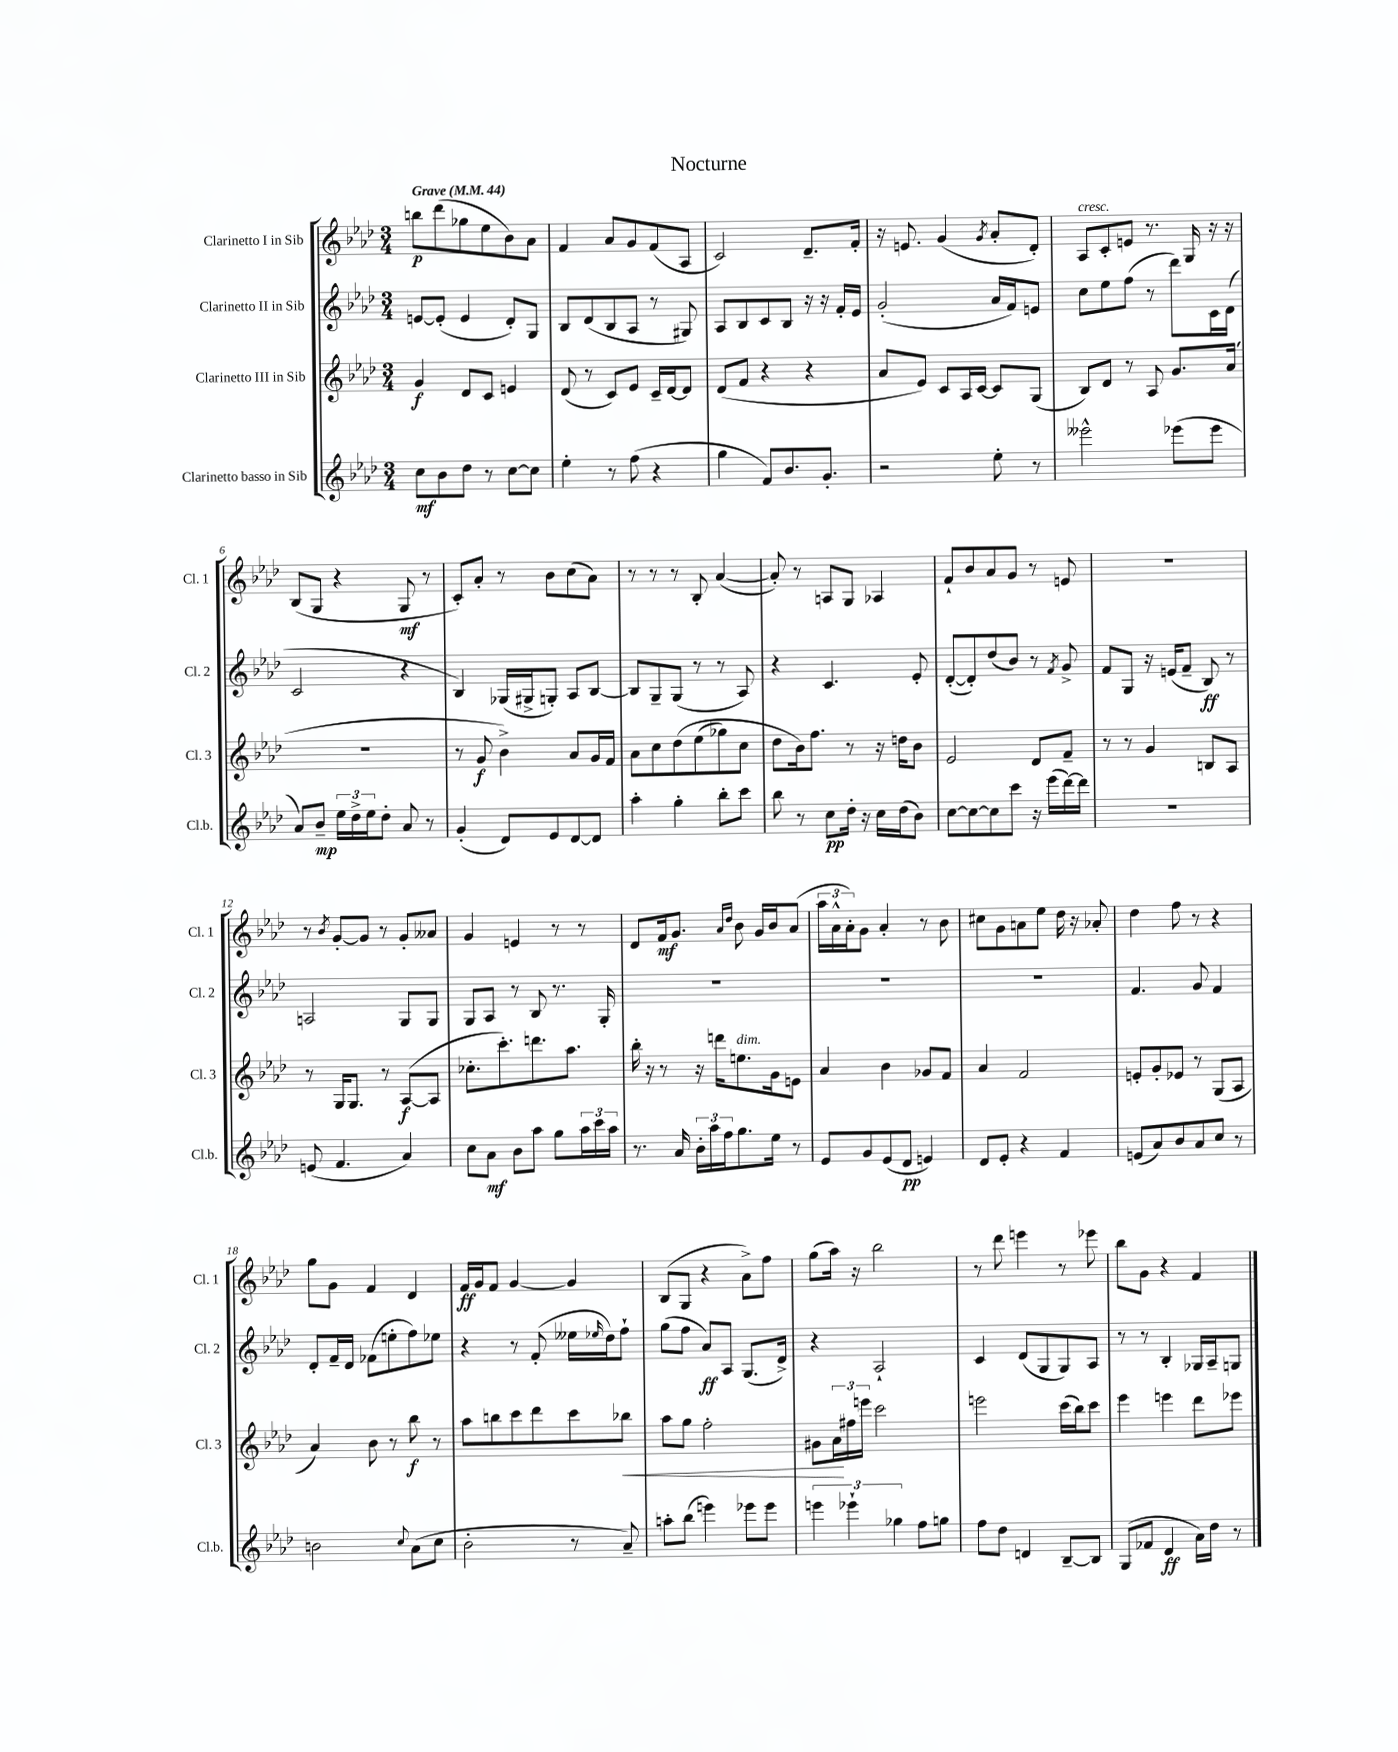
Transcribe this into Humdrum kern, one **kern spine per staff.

**kern	**kern	**kern	**kern
*staff4	*staff3	*staff2	*staff1
*clefG2	*clefG2	*clefG2	*clefG2
*k[b-e-a-d-]	*k[b-e-a-d-]	*k[b-e-a-d-]	*k[b-e-a-d-]
*M3/4	*M3/4	*M3/4	*M3/4
*MM44	*MM44	*MM44	*MM44
8cc	4g	[8e	8bb
8b-	.	(8e']	(8ddd-
8dd-	8d-	4e	8gg-
8r	8c	.	8ee-
[8cc	4e	8d-')	8b-)
8cc]	.	8G	8a-
=	=	=	=
4ee-'	(8d-	8B-	4f
.	8r	(8d-	.
8r	8c)	8B-	8a-
(8ff	8e-	8A-	8g
4r	16c~	8r	(8f
.	[16d-	.	.
.	8d-]	8G#)	8A-
=	=	=	=
4gg	(8d-	8A-	2c)
.	8f	8B-	.
8f)	4r	8c	.
8.b-	.	8B-	.
.	4r	16r	8.d-~
8.g'	.	16r	.
.	.	16f'	.
.	.	16e-	16f'
=	=	=	=
2r	8a-	(2g'	16r
.	.	.	8.e
.	8e-)	.	.
.	8c	.	(4g
.	16A-	.	.
.	[16c	.	.
.	.	.	8qg
8ee-'	8c]	16a-	8a-'
.	.	16f)	.
8r	(8G	8e	8d-')
=	=	=	=
2eee--^^	8B-)	8cc	8A-
.	8d-	8ee-	8c'
.	8r	(8ff	8e
.	8A-	8r	8.r
(8eee-	8.g	8ddd-)	.
.	.	.	16G
8eee-	.	16c	16r
.	(16a-	(16d-	16r
=	=	=	=
8a-)	2.r	2c	(8B-
8b-~	.	.	8G
24ee-	.	.	4r
24dd-^	.	.	.
24ee-	.	.	.
8dd-'	.	.	.
8a-	.	4r	8G
8r	.	.	8r
=	=	=	=
(4g'	8r	4B-)	8c')
.	8g	.	8a-'
8d-)	4b-^)	(16G-	8r
.	.	16G#^	.
8e-	.	8G')	8b-
[8d-	8a-	8A-	(8cc
8d-]	16g	[8B-	8a-)
.	16f	.	.
=	=	=	=
4aa-'	8a-	8B-]	8r
.	8cc	8G~	8r
4gg'	&(8dd-	(8G	8r
.	(8ee-	8r	8B-'
8bb-'	8gg-)	8r	([4a-
8ccc	8cc	8A-)	.
=	=	=	=
8bb-	8dd-	4r	8a-'])
8r	16b-&)	.	8r
.	8.ff	.	.
8cc	.	4.c	8A
16dd-'	8r	.	8G
16r	.	.	.
16cc	16r	.	4A-
(16dd-	16dd	.	.
8b-)	8b-	8e-'	.
=	=	=	=
[8cc	2e-	([8d-'	8f`
8cc_	.	8d-'])	8b-
8cc]	.	(8dd-	8a-
8ccc	.	8b-)	8g
16r	8d-	8r	8r
(16eee-	.	.	.
.	.	8qf	.
[16ddd-)	8f~	8g^	8e
16ddd-]	.	.	.
=	=	=	=
2.r	8r	8f	2.r
.	8r	8G	.
.	4g	16r	.
.	.	(16e	.
.	.	8f~	.
.	8B	8B-)	.
.	8A-	8r	.
=	=	=	=
(8e	8r	2A	8r
.	.	.	8qb-
4.f	16G	.	[8g'
.	8.G	.	.
.	.	.	8g]
.	8r	.	8r
4a-)	([8A-	8G	8g'
.	8A-]	8G	8a--
=	=	=	=
8cc	8.cc-'	8G	4g
8a-	.	8A-	.
.	8.ccc')	.	.
8b-	.	8r	4e
8aa-	8.ddd	8B-	.
8gg	.	8.r	8r
.	8.aa-	.	.
24aa-	.	.	8r
24ccc	.	.	.
.	.	16G'	.
24aa-	.	.	.
=	=	=	=
8.r	16bb-'	2.r	8d-
.	16r	.	.
.	8r	.	16f
16a-	.	.	8.g
24b-'	16r	.	.
24aa-	.	.	.
.	16ddd	.	.
24ff	.	.	.
.	.	.	16qqa-
.	.	.	16qqdd-
8.gg	8.ee	.	8b-
.	.	.	16g
16ee-	16g	.	16b-
8r	8e	.	(8a-
=	=	=	=
8e-	4a-	2.r	24aa-
.	.	.	24a-^^
.	.	.	24a-')
8g	.	.	8g
(8e-	4b-	.	4a-'
8d-	.	.	.
4e)	8g-	.	8r
.	8f	.	8b-
=	=	=	=
8d-	4a-	2.r	8cc#
8e-'	.	.	8g
4r	2f	.	8a
.	.	.	8ee-
4f	.	.	16dd-
.	.	.	16r
.	.	.	8a-'
=	=	=	=
(8e	8e'	4.f	4dd-
8a-)	8g'	.	.
8b-	8e-	.	8ff
8a-	8r	8g	8r
8cc	(8G	4f	4r
8r	8A-	.	.
=	=	=	=
2b	4a-)	8d-'	8gg
.	.	16f~	8g
.	.	16d-	.
.	8b-	(8f-	4f
.	8r	8ee'	.
8qqcc	.	.	.
(8a-	8bb-	8ff)	4d-
8cc	8r	8ee-	.
=	=	=	=
2b-'	8aa-	4r	16f
.	.	.	16g
.	8bb	.	8f
.	8ccc	8r	[4g
.	8ddd-	(8f'	.
8r	8ccc	16ee--	4g]
.	.	16qqee-	.
.	.	16dd-)	.
8a-~)	8bb-	8ff`	.
=	=	=	=
8aa'	8aa-	(8gg	(8B-
(8bb-	8gg	8ff	8G
4eee)	2ff'	8a-)	4r
.	.	8A-	.
8eee-	.	(8.G	8a-^)
8eee-	.	.	8ff
.	.	16d-^)	.
=	=	=	=
6eee	8g#	4r	(8gg
.	24a-	.	16aa-)
6eee-`	24ff#	.	.
.	.	.	16r
.	24eee	.	.
.	2ccc	2A-`	2bb-
6gg-	.	.	.
8ff	.	.	.
8gg	.	.	.
=	=	=	=
8ff	2eee	4c	8r
8dd-	.	.	8ddd-
4d	.	(8d-	4eee
.	.	8G	.
[8B-~	(16ccc	8G)	8r
.	16bb-)	.	.
8B-]	8ccc	8A-	8eee-
=	=	=	=
(8G	4eee-	8r	8bb-
8f-	.	8r	8g
4d-	4eee	4B-'	4r
16a-)	8ddd-	16G-	4f
16dd-	.	16A-~	.
8r	8eee-	8G	.
==	==	==	==
*-	*-	*-	*-
